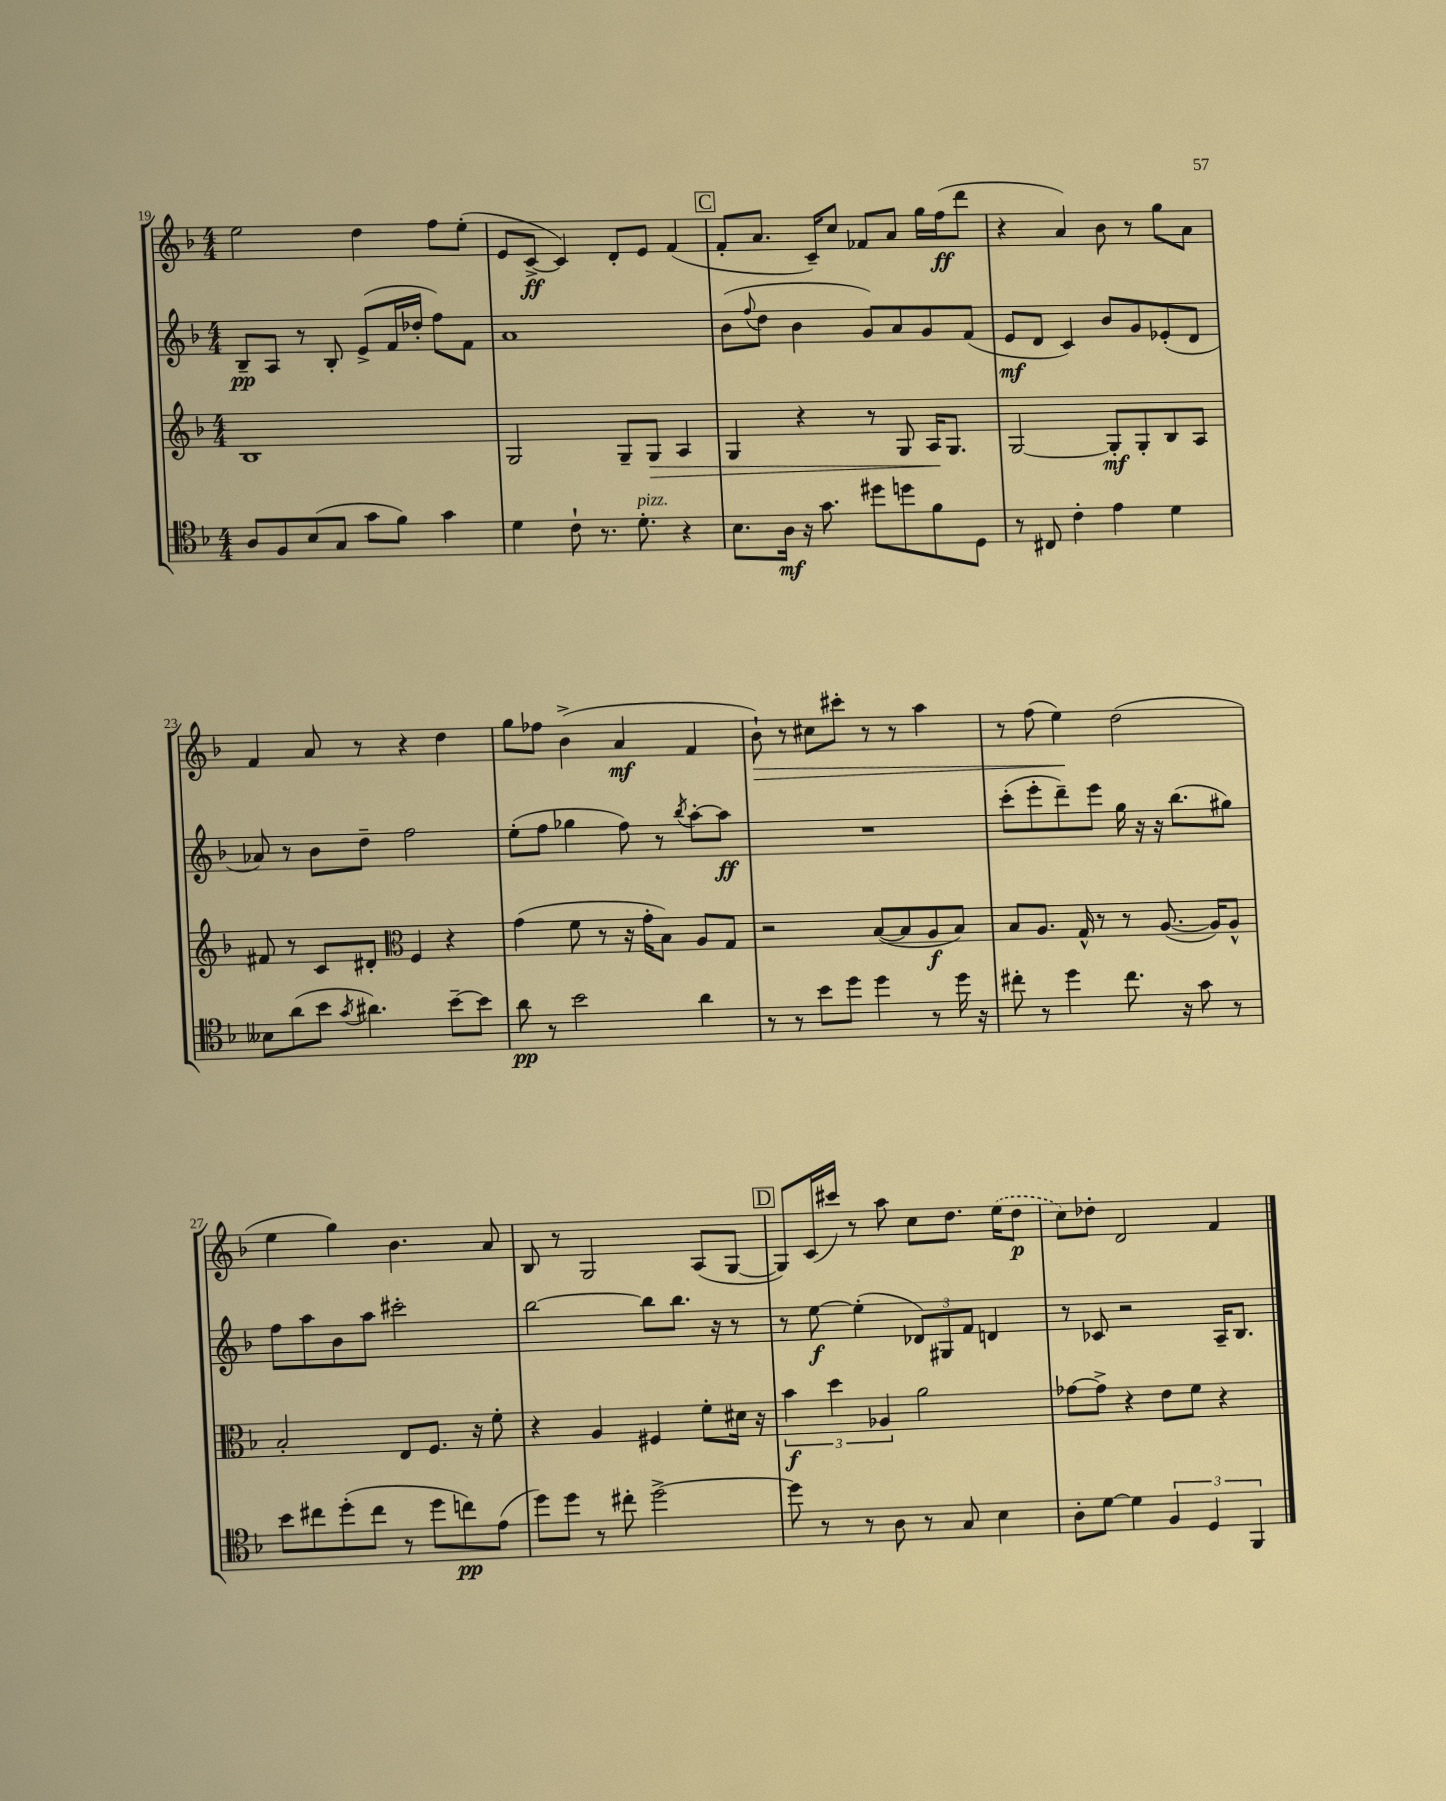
<<
\new StaffGroup <<
\new Staff = "s0" {
    \clef treble \key f \major \numericTimeSignature \time 4/4
    e''2 d''4 f''8 e''8-.( |
    e'8 c'8~->\ff c'4) d'8-. e'8 f'4( |
    \mark \markup { \box "C" } f'8-. a'8. c'16--) c''8 fes'8 a'8 g''16 f''16\ff( d'''8 |
    r4 a'4) bes'8 r8 g''8 a'8 |
    f'4 a'8 r8 r4 d''4 |
    g''8 fes''8 bes'4->( a'4\mf f'4 |
    bes'8-!\>) r8 cis''8 cis'''8-. r8 r8 a''4 |
    r8 f''8( e''4\!) d''2( |
    e''4 g''4) bes'4. a'8 |
    bes8 r8 g2 a8( g8~ |
    \mark \markup { \box "D" } g8) c'16( cis'''16) r8 a''8 c''8 d''8. \once \slurDashed e''16( d''8\p |
    c''8) des''8-. d'2 f'4 \bar "|." |
}
\new Staff = "s1" {
    \clef treble \key f \major \numericTimeSignature \time 4/4
    bes8--\pp a8 r8 bes8-. e'8->( f'16 des''16-. f''8) f'8 |
    a'1 |
    \mark \markup { \box "C" } bes'8( \appoggiatura { f''8 } d''8 bes'4 g'8) a'8 g'8 f'8( |
    e'8\mf d'8 c'4) bes'8 g'8 ees'8-.( d'8 |
    aes'8) r8 bes'8 d''8-- f''2 |
    e''8-.( f''8 ges''4 f''8) r8 \acciaccatura { bes''8 } a''8~-. a''8\ff |
    R1 |
    c'''8-.( e'''8-. d'''8--) e'''8 g''16 r16 r16 bes''8.( gis''8) |
    f''8 a''8 bes'8 a''8 cis'''2-. |
    bes''2~ bes''8 bes''8. r16 r8 |
    \mark \markup { \box "D" } r8 e''8~\f e''4-.( \tuplet 3/2 { des'8) gis8 f'8 } d'4 |
    r8 ces'8 r2 a16-- bes8. \bar "|." |
}
\new Staff = "s2" {
    \clef treble \key f \major \numericTimeSignature \time 4/4
    bes1 |
    g2 g8-- g8\> a4 |
    \mark \markup { \box "C" } g4 r4 r8 g8 a16\! g8. |
    g2~ g8-.\mf g8-. bes8 a8 |
    fis'8 r8 c'8 dis'8-. \clef alto f4 r4 |
    g'4( f'8 r8 r16 g'16-. bes8) a8 g8 |
    r2 bes8~( bes8 a8\f bes8) |
    bes8 a8. g16-^ r8 r8 a8.~( a16) a8-^ |
    bes2-. e8 f8. r16 f'8-. |
    r4 a4 fis4 f'8-. dis'16 r16 |
    \mark \markup { \box "D" } \tuplet 3/2 { bes'4\f d''4 aes4 } a'2 |
    ges'8~ ges'8-> r4 e'8 f'8 r4 \bar "|." |
}
\new Staff = "s3" {
    \clef tenor \key f \major \numericTimeSignature \time 4/4
    a8 f8 bes8( g8 g'8 f'8) g'4 |
    d'4 c'8-! r8. d'8.-.^\markup { \italic "pizz." } r4 |
    \mark \markup { \box "C" } bes8. a16\mf r16 g'8. dis''8 d''8 f'8 d8 |
    r8 cis8 c'4-. e'4 d'4 |
    beses8 a'8( bes'8 \acciaccatura { g'8 } ais'4.) bes'8~-- bes'8 |
    a'8\pp r8 bes'2 a'4 |
    r8 r8 bes'8 d''8 d''4 r8 d''16 r16 |
    cis''8-. r8 d''4 cis''8. r16 g'8 r8 |
    bes'8 cis''8 d''8-.( cis''8 r8 d''8 c''8\pp) e'8( |
    d''8) d''8 r8 cis''8-. d''2~-> |
    \mark \markup { \box "D" } d''8 r8 r8 a8 r8 g8 bes4 |
    a8-. d'8~ d'4 \tuplet 3/2 { f4 d4 f,4 } \bar "|." |
}
>>
>>
\layout { \context { \Score currentBarNumber = #19 } }
